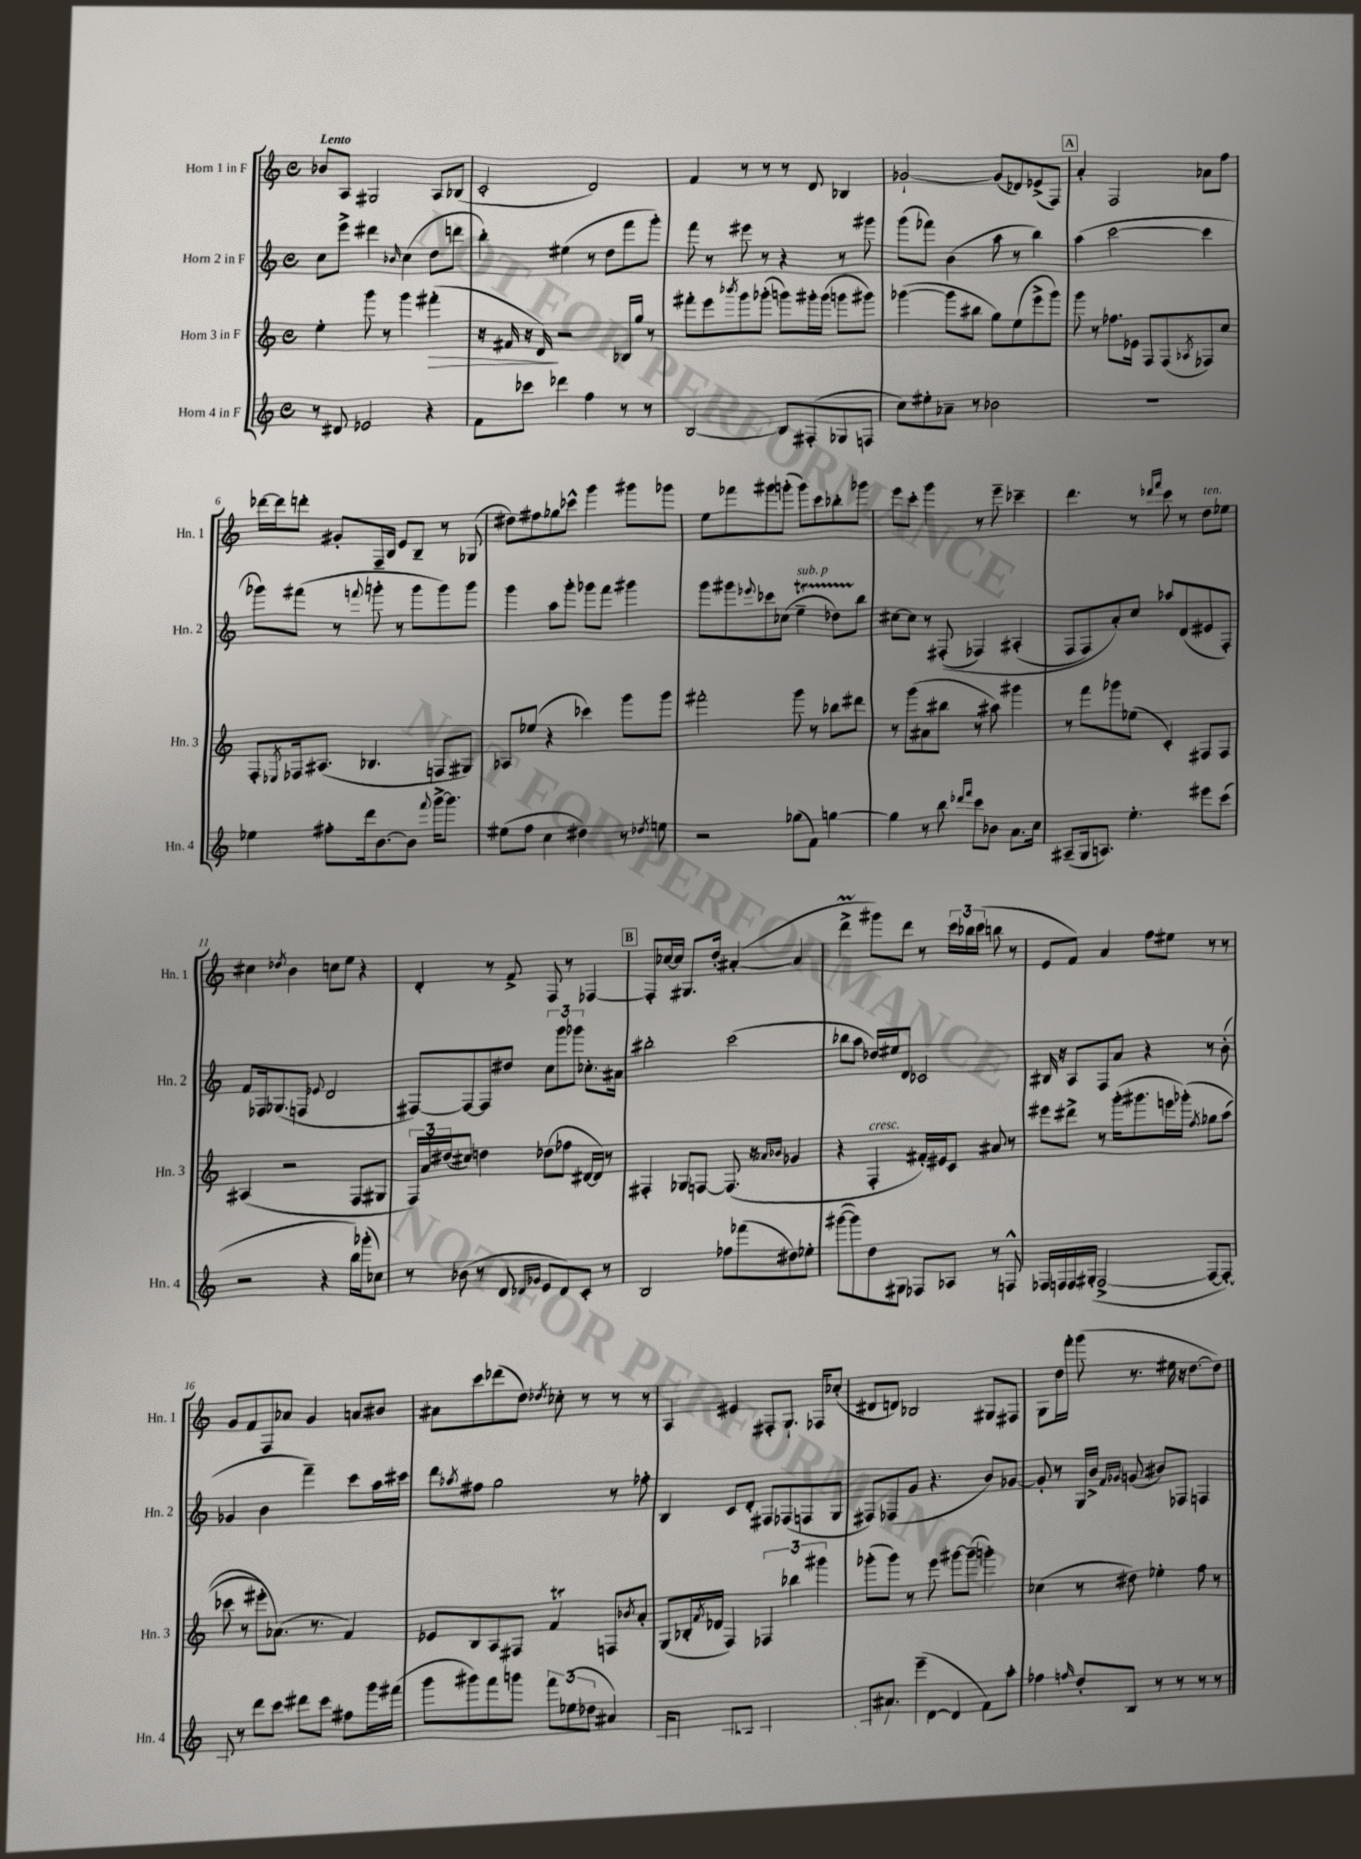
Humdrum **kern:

**kern	**kern	**kern	**kern
*staff4	*staff3	*staff2	*staff1
*clefG2	*clefG2	*clefG2	*clefG2
*k[]	*k[]	*k[]	*k[]
*M4/4	*M4/4	*M4/4	*M4/4
*met(c)	*met(c)	*met(c)	*met(c)
8r	4ee'\	8cc\L	8b-/L
8d#/	.	8eee^\J	8A/J
2e-/	8ggg\	4ddd#\	2G#/
.	8r	.	.
.	.	16qqb-/	.
.	4ggg\	(4cc\	.
4r	(4fff#'\	8dd\L	8A/L
.	.	8ddd\J	(8B-/J
=	=	=	=
8f\L	16r	4bb'\)	2c'/
.	16f#/	.	.
8ccc-\J	16r	.	.
.	16d/)	.	.
4ddd-\	2r	(4ee#\	.
4ff\	.	8r	2d/)
.	.	8dd\L	.
8r	16B-/LL	8fff\	.
.	16gg/JJ	.	.
8r	8r	8ggg'\J)	.
=	=	=	=
[2B/	8fff#'\L	8fff\	4f/
.	8eee\	8r	.
.	8qbbb-/	.	.
.	8ggg\	8eee#\	8r
.	(8ggg-'\J	8r	8r
8B/]L	8ggg\L)	4r	8r
(8F#'/	16ggg#'\L	.	8d/
.	(16ggg#\JJ	.	.
8G-/	8ggg\L	8r	4B-/
8F/J	8ggg#\J)	8ggg#\	.
=	=	=	=
8cc\L)	([4ggg-\	(8ggg\L	[2g-`/
8ee#'\	.	8fff-\J)	.
8a-~\J	8ggg-\]L	(4b\	.
8r	8bb#\J	.	.
2b-\	8gg\L)	8aa\	(8g-/]L
.	(8ee\	8r	8d-/)
.	8eee^\	4bb\)	(8e-^/
.	8ggg-\J)	.	8F/J)
=	=	=	=
1r	8ggg\	(4aa\	4a'/
.	8r	.	.
.	8.ff-\L	[2ccc\	2F/
.	16e-\Jk	.	.
.	8F/L	.	.
.	(8F/	.	.
.	8qA-/	.	.
.	8F-/)	4ccc\]	8a-\L
.	8cc/J	.	8ff\J
=	=	=	=
4ee-\	8F'/L	8ggg-\L)	[16ddd-\LL
.	.	.	16ddd-\]J
.	8qE-/	.	.
.	16F-/k	(8fff#\J	8ddd'\J
.	(8.A#/J	.	.
8ff#'\L	.	8r	8g#'/L
.	.	8qqfff/	.
16ddd\k	4.B-/	8ggg'\	16F~/L
[8.b\	.	.	16B/JJ
.	.	8r	8e/L
8b\]J	.	8ggg\L	8B~/J
8qqfff/	.	.	.
[16ggg^\LK	8F/L	8ggg\)	8r
8.ggg\]J	.	.	.
.	8G#/J)	8ggg\J	(8G-/
=	=	=	=
(8ee#\L	8A-/L	4ggg\	8dd#\L)
8ff\J	(8ee-/J	.	8ff#\
4cc\	4r	8aa\L	8gg-\
.	.	8ggg'\J	8ccc-^^\J
4dd#\)	4ccc-\)	8ggg-\L	4ggg\
.	.	8fff\J	.
8r	8ggg\L	4ggg#\	8ggg#\L
8qdd-/	.	.	.
8ee\	8ggg\J	.	8ggg-\J
=	=	=	=
2r	2fff#'\	8ggg\L	8ee\L
.	.	8ggg#\	8fff-\
.	.	8qqeee-/	.
.	.	8ccc-\	8ggg#\
.	.	(8cc-\J	(8ggg'\J
(8gg-\L	8ggg\	4ee~\	8ggg\L)
8f\J)	8r	.	8ccc\
[4gg\	8bb-\L	8dd-\L)	8bb-'\
.	8ddd#\J	8bb\J	8ggg-\J
=	=	=	=
4gg\]	8r	[8cc#\L	8eee\L
.	(8ggg\L	8cc#\]J	8ccc'\J
8r	8a#\	8r	4ggg\
8bb\	8bb#\J	&((8F#'/	.
16qqddd-/LL	.	.	.
16qqfff/JJ	.	.	.
8ccc\L	8r	4F-/)	8r
8b-\J	8aa#\)	.	8eee~\
8.a\L	4ggg#\	(4A#'/	4ccc-~\
16cc\Jk	.	.	.
=	=	=	=
(8A#~/L	8r	8F/L	4.ddd\
16G/k	8fff\L	8F/)	.
8.A/J)	.	.	.
.	8ggg-\	8a'/&)	.
4.ee'\	(8ee-\J	8cc/J	8r
.	.	.	16qqddd-/LL
.	.	.	16qqfff/JJ
.	4c'/)	8aa-/L	8ccc\
.	.	(8d/	8r
8eee#\L	8F#/L	8e#/	8dd\L
(8ccc\J	8F#/J	8F'/J)	8ee-\J
=	=	=	=
2r	(4A#/	8f/L	4cc#\
.	.	16F-/k	.
.	.	(8.G-/	.
.	.	.	8qdd-/
.	2r	.	4b\
.	.	8F/J	.
.	.	8qqe-/	.
4r	.	2d/	8cc\L
.	.	.	8ee\J
16bb\LL)	8F/L	.	4r
(16ggg-'\J	.	.	.
8cc-\J)	8G#/J	.	.
=	=	=	=
8r	24F/LL)	[8F#/L)	4d'/
.	24a/	.	.
.	(24dd#/J	.	.
(8b-\	8cc#/J)	8F#/_	.
8r	4dd\	8F#/]	8r
8d/	.	8dd#/J	8f^/
16qqd-/LL	.	.	.
16qqg-/JJ	.	.	.
8e/L	(8dd-\L	12cc\L	8F/
.	.	12ggg\	.
8d-/)	8ff-\J	.	8r
.	.	12ggg-\J	.
8c'/J	[16d#/LL	8.cc-'\L	[4F-/
.	16d#/]JJ)	.	.
8r	8r	.	.
.	.	16a#\Jk	.
=	=	=	=
2B/	4F#'/	2bb#'\	8F-'/]L
.	.	.	[16cc-/L
.	.	.	16cc-/]JJ
.	8G-/L	.	8.G#/L
.	[8F/J	.	.
.	.	.	16dd'/Jk
8ff-\L	(8.F/]	(2ccc\	([4a#'/
(8fff-\	.	.	.
.	16r	.	.
.	16qqa-/LL	.	.
.	16qqb-/JJ	.	.
8dd#\)	4g-/	.	4a#/]
8ee-'\J	.	.	.
=	=	=	=
([8ggg#\L	4r	8bb-\L	4ddd^\
8ggg#\])	.	8aa\J	.
8dd\	4F'/	16dd-/LL)	8ggg#\L)
.	.	16ee#/J	.
8G#\J	.	8d/J	8ddd\J
8F-/L	16f#'/LL)	2c-/	8r
.	16e#/J	.	.
8A-/J	8c/J	.	24ccc\LL
.	.	.	24bb-\
.	.	.	(24ccc\JJ
8r	8a#/	.	8bb\
8F^^/	8r	.	8r
=	=	=	=
16F-/LL	8eee#\L	16B#/	8e/L
16F/	.	16r	.
16F/	8ddd#^\J	8A/L	8f/J)
(16G#'/JJ	.	.	.
[2F^/	8r	8F/	4a/
.	(16ggg'\LK	8a/J	.
.	8.ggg#\	.	.
.	.	4r	8ff\L
.	16eee\L	.	8ee#\J
.	&(16ggg-'\JJ)	.	.
.	8qff/	.	.
8F/_L	8gg-\L	8r	8r
8F'/_J)	(8aa\J	(8b'\	8r
=	=	=	=
8F/]	8ccc-\	4g-/	8g/L
8r	8r	.	8f/
8ddd\L	8eee#'\L)	4b\	8F/
8ccc\J	(8.a-\J&)	.	8a-/J
8ddd#\L	.	4fff~\)	4g/
.	8.r	.	.
8ccc\J	.	.	.
8ff#\L	4f/)	8ccc\L	8a/L
16ggg\L	.	16aa\L	8b#/J
(16fff#\JJ	.	16ccc#\JJ	.
=	=	=	=
8ggg\L	8e-/L	8ddd\L	8a#\L
.	.	8qaa-/	.
8ggg#\)	8B/	8ff#\J	8ccc\
8fff\	8A/	2gg\	(8ddd-\
8ggg\J	8F#/J	.	8dd\J)
.	.	.	8qdd-/
12fff\L	4f/	.	8cc-'\
(12ee-\	.	.	.
.	.	.	8r
12dd-\J	.	.	.
4a#/)	8F/L	8r	8r
.	8qb-/	.	.
.	8a'/J	8ff-'\	8r
=	=	=	=
16G/LK	(8G/L	4B/	4A/
8.F/J	.	.	.
.	16B-'/L	.	.
.	8qf/	.	.
.	16d-/JJ	.	.
8F'/L	4F/)	8c/L	4e#/
8A-/J	.	8d'/J	.
(2F/	6F-/	8F#/L	8F#'/L
.	.	(8F-/	8.G`/J
.	6bb-\	.	.
.	.	8F/	.
.	.	.	16F-/LK
.	6ggg#\	.	.
.	.	8G/J	(8cc-'/J
=	=	=	=
8F#/L	(8ggg-'\L	8F#/L)	8d#/L
8.a#/J)	8ggg-\J)	(8F-/	8d/J)
.	8r	8g/J	2B-/
(16eee~\LK	.	.	.
[8d\J	8eee\	4.r	.
4d/]	[8ggg#\L	.	.
.	(8ggg#~\]J	.	.
8f\L)	4ggg'\)	8b/L)	8G#/L
8aa'\J	.	[8g-/J	8F#/J
=	=	=	=
4ff-\	(4cc-\	8g-'/]	8G\L
.	.	8r	16dd\L
.	.	.	16fff'\JJ
16qqff/	.	.	.
8dd'/L	8r	16G/LL	(8ggg\
.	.	16b^/JJ	.
.	.	16qqf/LL	.
.	.	16qqg-/JJ	.
8B~/J	8dd#\)	(8g/	8.r
8r	4ee-'\	8b#/L)	.
.	.	.	16ee#\
8r	.	8F-/J	16r
.	.	.	[8.dd\L
8r	8ff\	4F/	.
8r	8r	.	8dd\]J)
==	==	==	==
*-	*-	*-	*-
